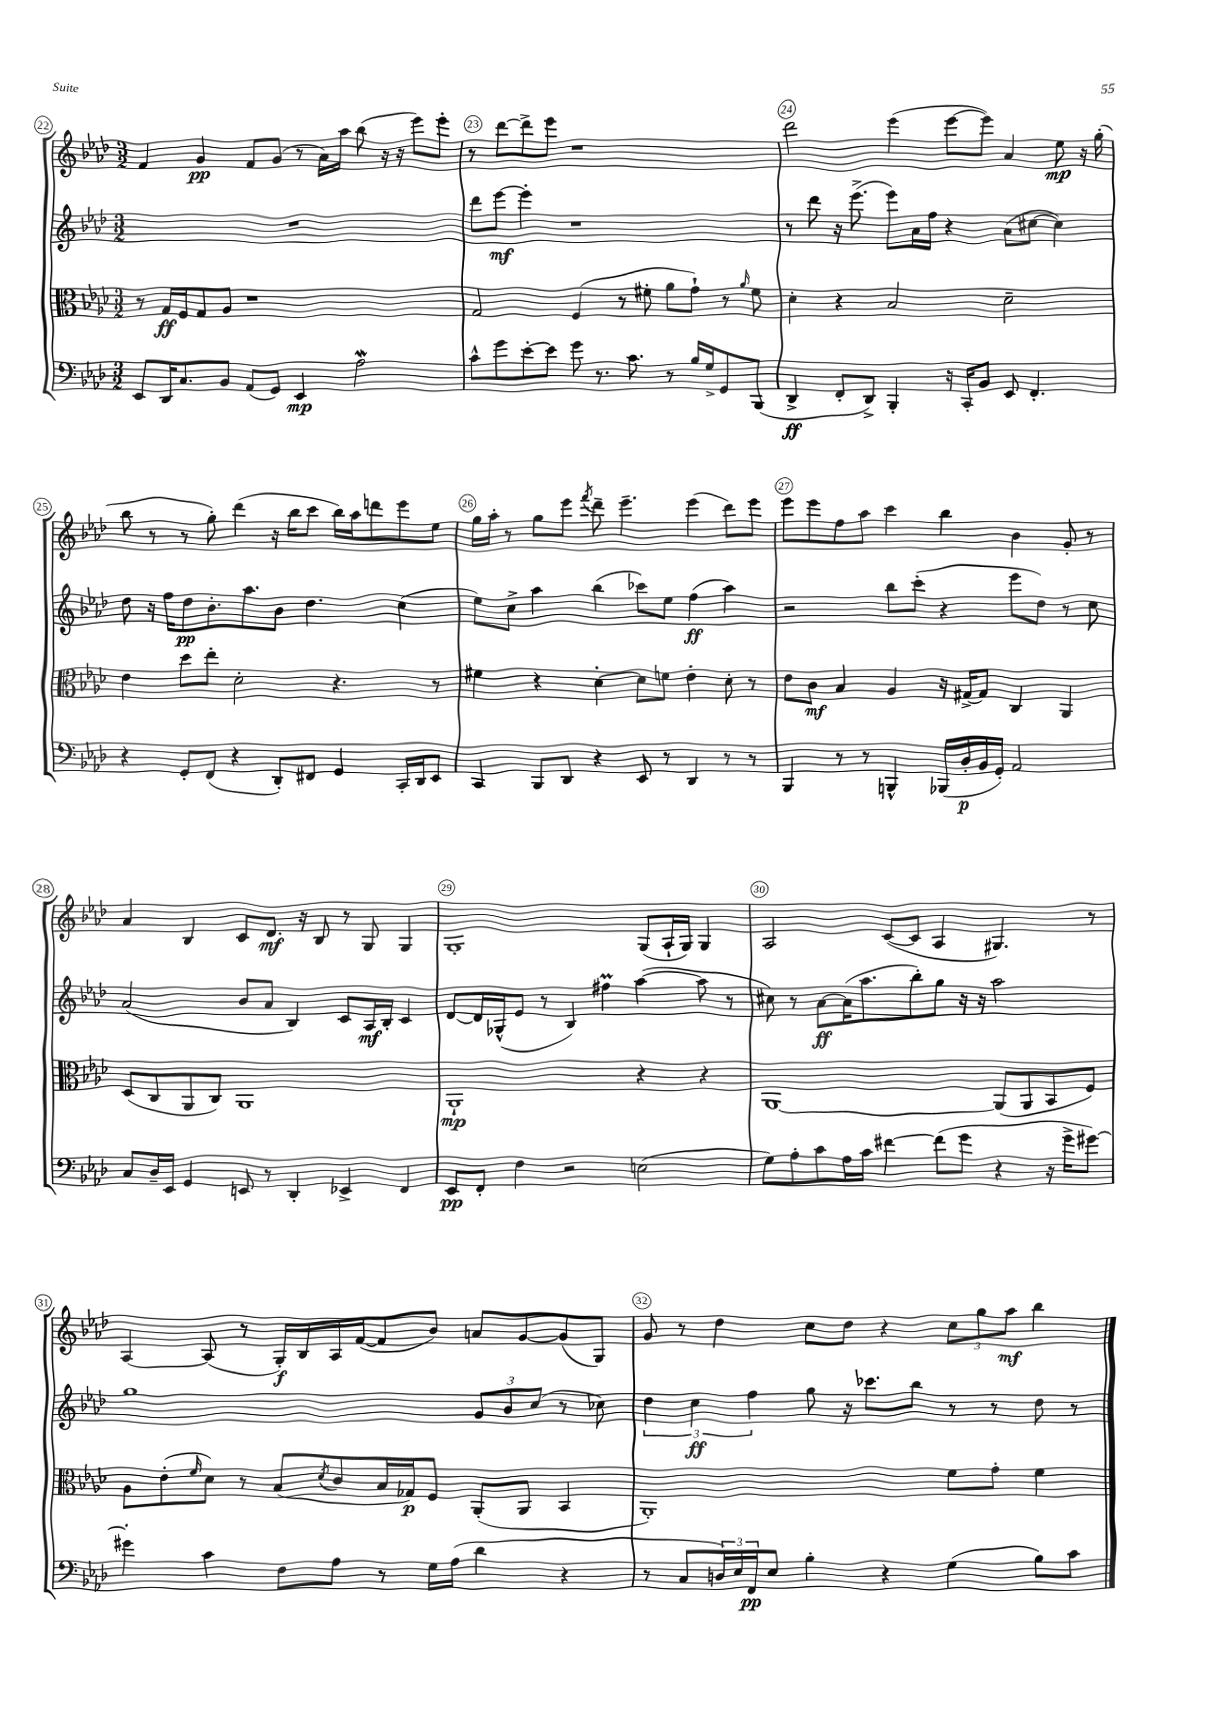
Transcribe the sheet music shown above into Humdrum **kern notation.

**kern	**kern	**kern	**kern
*staff4	*staff3	*staff2	*staff1
*clefF4	*clefC3	*clefG2	*clefG2
*k[b-e-a-d-]	*k[b-e-a-d-]	*k[b-e-a-d-]	*k[b-e-a-d-]
*M3/2	*M3/2	*M3/2	*M3/2
8EE-/L	8r	1.r	4f/
16DD-/K	16G/LL	.	.
8.C/	16F/J	.	.
.	8G/	.	4g/
8BB-/J	8A-/J	.	.
(8AA-/L	1r	.	8f/L
8GG/J)	.	.	(8g/J
4EE-/	.	.	8r
.	.	.	16a-\LL)
.	.	.	16aa-\JJ
2A-\	.	.	(8bb-\
.	.	.	16r
.	.	.	16r
.	.	.	8eee-\L)
.	.	.	8eee-'\J
=	=	=	=
8c^^\L	2G/	8ddd-\L	8r
8g\	.	[8eee-\J	[8ddd-\L
[8e-'\	.	4eee-'\]	8ddd-^\]
8e-\]J	.	.	8eee-\J
8g\	(4F/	1r	1r
8.r	.	.	.
.	8r	.	.
8.c\	.	.	.
.	8f#'\	.	.
8r	8a-\L	.	.
16B-/LL	8g`\J)	.	.
16G^/J	.	.	.
8GG/	8r	.	.
.	16qqa-/	.	.
(8BBB-/J	8f#\	.	.
=	=	=	=
4DD-^/	4d-'\	8r	2ddd-\
.	.	8ddd-\	.
8FF'/L	4r	16r	.
.	.	(8.eee-^\	.
8DD-^/J)	.	.	.
4BBB-'/	2B-/	8eee-\L)	(4eee-\
.	.	16a-\L	.
.	.	16ff\JJ	.
16r	.	4r	[8eee-\L
16CC'/LK	.	.	.
8BB-/J	.	.	8eee-\]J)
8EE-/	2d-~\	(8a-\L	4a-/
4.FF'/	.	[8cc#\J	.
.	.	4cc#\])	8ee-\
.	.	.	16r
.	.	.	(16gg'\
=	=	=	=
4r	4e-\	8dd-\	8bb-\
.	.	16r	8r
.	.	16ff\LK	.
8GG'/L	8dd-\L	8dd-\	8r
(8FF/J	8ee-'\J	8.b-'\	8gg'\)
4r	2d-'\	.	(4ddd-\
.	.	8.aa-\	.
8DD-'/L)	.	8b-\J	16r
.	.	.	16bb-\LK
8FF#/J	.	4.dd-\	8ccc\J
4GG/	4.r	.	16bb-\LL)
.	.	.	16aa-\J
.	.	.	8ddd\
16CC'/LL	.	(4cc\	8eee-\
16DD-/J	.	.	.
8EE-/J	8r	.	8ee-\J
=	=	=	=
4CC/	4f#\	8ee-\L)	16gg\LL
.	.	.	16aa-'\JJ
.	.	8cc^\J	8r
8BBB-/L	4r	4aa-\	8gg\L
8DD-/J	.	.	8eee-\J
.	.	.	8qfff/
4r	[4d-'\	(4bb-\	8ddd-~\
.	.	.	4.eee-~\
8EE-/	8d-\]L	8ccc-\L)	.
8r	8f\J	8ee-\J	.
4DD-/	4e-'\	(4ff\	(4eee-\
8r	8d-'\	4aa-\)	8ddd-\L)
8r	8r	.	8eee-\J
=	=	=	=
4BBB-/	8e-\L	2r	8eee-\L
.	8c\J	.	8eee-\
8r	4B-/	.	8ff\
8r	.	.	8aa-\J
4BBB^^/	4A-/	8bb-\L	4ccc\
.	.	(8ccc'\J	.
(16BBB-/LL	16r	4r	4bb-\
16D-'/	[16G#^/LK	.	.
16BB-/	8G#/]J	.	.
16GG'/JJ)	.	.	.
2AA-/	4C/	8eee-\L	4b-\
.	.	8dd-\J)	.
.	4AA-/	8r	8g'/
.	.	8cc\	8r
=	=	=	=
8C/L	(8D-/L	(2a-/	4a-/
16D-~/L	8C/	.	.
16EE-/JJ	.	.	.
4GG/	8AA-/	.	4B-/
.	8C/J)	.	.
8EE/	1AA-	8b-/L	8c/L
8r	.	8a-/J	8.d-/J
4DD-'/	.	4B-/)	.
.	.	.	16r
.	.	.	8B-/
4EE-^/	.	8c/L	8r
.	.	16A-/L	8G/
.	.	16B-'/JJ	.
4FF/	.	4c/	4G/
=	=	=	=
8EE-/L	1AA-`	[8d-/L	1G'
8FF'/J	.	16d-/]L	.
.	.	(16G-^^/J	.
4F\	.	8e-/J	.
.	.	8r	.
2r	.	4B-/)	.
.	.	4ff#\	.
(2E\	4r	([4aa-\	(8G/L
.	.	.	16A-`/L
.	.	.	16G/JJ)
.	4r	8aa-\]	4G/
.	.	8r	.
=	=	=	=
8G\L)	[1AA-	8cc#\)	2A-/
8A-'\	.	8r	.
8c\	.	[8a-\L	.
16A-\L	.	(16a-\]K	.
16c\JJ	.	8.aa-\	.
[4f#\	.	.	([8c/L
.	.	8bb-'\)	8c/]J
(8f#\]L	.	8gg\J	4A-/
8g\J	.	16r	.
.	.	16r	.
4r	(8AA-/]L	2aa-\	4.G#/)
.	8AA-/	.	.
16r	8BB-/	.	.
16g^\LK	.	.	.
[8g#\J)	8F/J)	.	8r
=	=	=	=
4g#'\]	8A-\L	1gg	[4A-/
.	(8e-'\	.	.
.	16qqf/	.	.
4c\	8d-\J)	.	(8A-/]
.	8r	.	8r
8F\L	(8B-/L	.	16G'/LL)
.	.	.	16B-/
.	8qd-/	.	.
8A-\J	8c/	.	16A-/
.	.	.	([16f/J
8r	16B-/L	.	8f/]
.	16G-/J)	.	.
16G\LL	8F/J	.	8b-/J)
(16A-\JJ	.	.	.
4d-\	(8AA-'/L	12g/L	8a/L
.	.	12b-/	.
.	8AA-/J	.	[8g/
.	.	(12cc/J	.
4r	4BB-/	8r	(8g/]
.	.	8cc-\)	8G/J)
=	=	=	=
8r	1AA-')	6dd-\	8g/
8C/L	.	.	8r
.	.	6cc\	.
24D/L)	.	.	4dd-\
24E-/	.	.	.
24FF/J	.	6ff\	.
8E-/J	.	.	.
4B-'\	.	8gg\	8cc\L
.	.	16r	8dd-\J
.	.	8.ccc-\L	.
4r	.	.	4r
.	.	8bb-\J	.
(4G\	8f\L	8r	12cc\L
.	.	.	12gg\
.	8g'\J	8r	.
.	.	.	12aa-\J
8B-\L)	4f\	8dd-\	4bb-\
8c\J	.	8r	.
==	==	==	==
*-	*-	*-	*-
